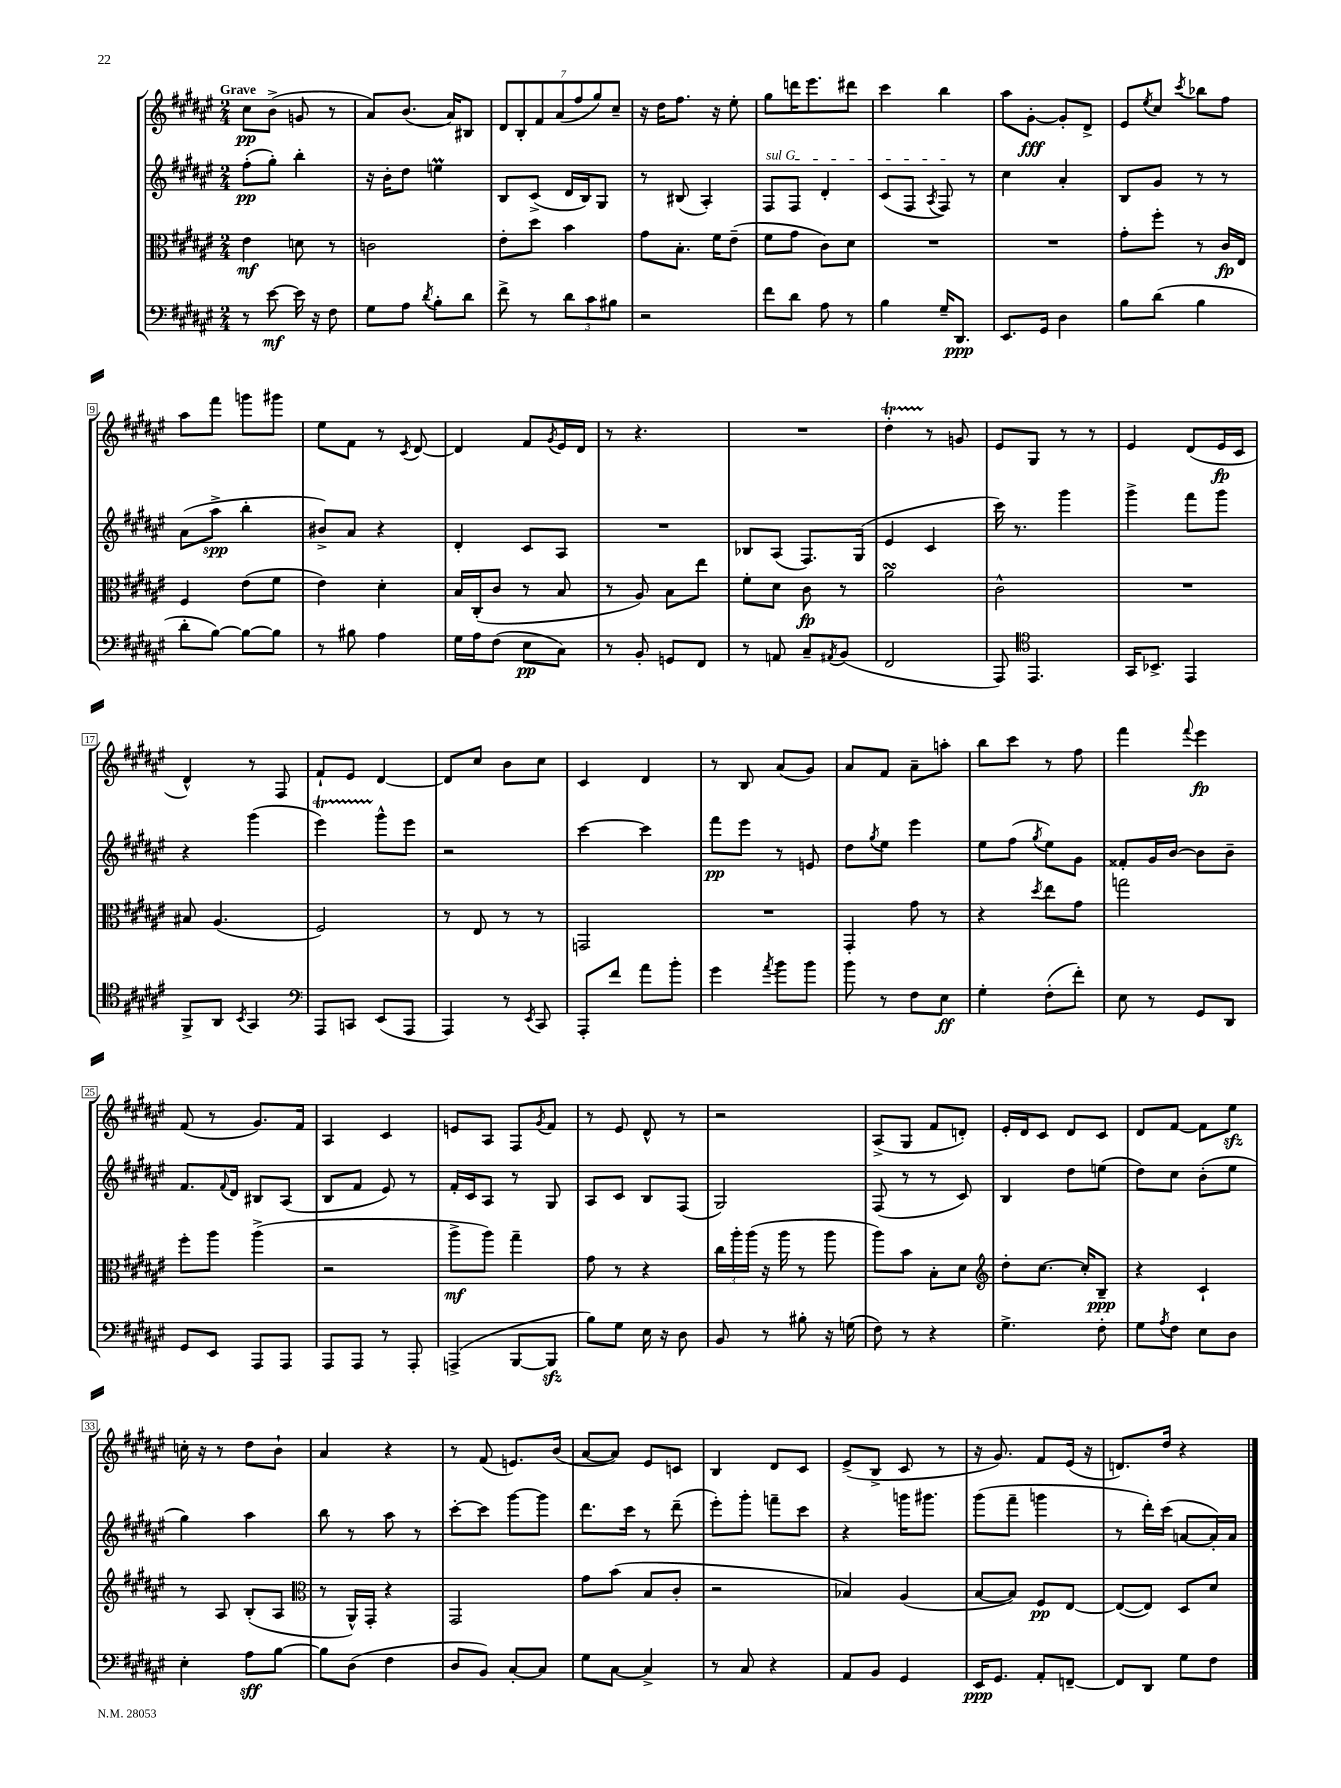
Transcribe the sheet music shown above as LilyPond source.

<<
\new StaffGroup <<
\new Staff = "s0" {
    \clef treble \key fis \major \numericTimeSignature \time 2/4 \tempo "Grave"
    cis''8\pp b'8->( g'8 r8 |
    ais'8) b'8.( ais'16) bis8 |
    \tuplet 7/4 { dis'8 b8-. fis'8 ais'8( fis''8 gis''8) cis''8-- } |
    r16 dis''16 fis''8. r16 eis''8-. |
    gis''8 d'''16 eis'''8. dis'''8 |
    cis'''4 b''4 |
    ais''8 gis'8~-.\fff gis'8-. dis'8-> |
    eis'8 \acciaccatura { eis''8 } cis''8 \acciaccatura { cis'''8 } bes''8 fis''8 |
    ais''8 fis'''8 g'''8 gis'''8 |
    eis''8 fis'8 r8 \acciaccatura { cis'8 } dis'8~ |
    dis'4 fis'8 \acciaccatura { gis'8 } eis'16 dis'16 |
    r8 r4. |
    R2 |
    dis''4-.\startTrillSpan r8\stopTrillSpan g'8 |
    eis'8 gis8 r8 r8 |
    eis'4 dis'8( eis'16\fp cis'16 |
    dis'4-^) r8 fis8 |
    fis'8-! eis'8 dis'4~ |
    dis'8 cis''8 b'8 cis''8 |
    cis'4 dis'4 |
    r8 b8 ais'8( gis'8) |
    ais'8 fis'8 ais'8-- a''8-. |
    b''8 cis'''8 r8 fis''8 |
    fis'''4 \appoggiatura { fis'''8 } eis'''4\fp |
    fis'8( r8 gis'8.) fis'16 |
    ais4 cis'4 |
    e'8 ais8 fis8 \acciaccatura { gis'8 } fis'8 |
    r8 eis'8 dis'8-^ r8 |
    r2 |
    ais8->( gis8 fis'8 d'8-.) |
    eis'16-. dis'16 cis'8 dis'8 cis'8 |
    dis'8 fis'8~ fis'8 eis''8\sfz |
    c''16-. r16 r8 dis''8 b'8-! |
    ais'4 r4 |
    r8 fis'8( e'8.) b'16( |
    ais'8~ ais'8) eis'8 c'8 |
    b4 dis'8 cis'8 |
    eis'8->( b8-> cis'8 r8 |
    r16 gis'8.) fis'8 eis'16( r16 |
    d'8.) dis''16 r4 \bar "|." |
}
\new Staff = "s1" {
    \clef treble \key fis \major \numericTimeSignature \time 2/4
    fis''8-.\pp( gis''8-.) b''4-. |
    r16 b'16-. dis''8 e''4\prall |
    b8 cis'8->( dis'16 b16) gis8 |
    r8 bis8( ais4-.) |
    \once \override TextSpanner.bound-details.left.text = \markup { \italic "sul G" } fis8\startTextSpan fis8 dis'4-. |
    cis'8( fis8 \acciaccatura { ais8 } fis8\stopTextSpan) r8 |
    cis''4 ais'4-. |
    b8 gis'8 r8 r8 |
    ais'8( ais''8->\spp b''4-. |
    bis'8->) ais'8 r4 |
    dis'4-. cis'8 ais8 |
    R2 |
    bes8 ais8( fis8.) gis16( |
    eis'4 cis'4 |
    cis'''16) r8. gis'''4 |
    gis'''4-> fis'''8 gis'''8 |
    r4 gis'''4( |
    eis'''4\startTrillSpan) gis'''8-^\stopTrillSpan eis'''8 |
    r2 |
    cis'''4~ cis'''4 |
    fis'''8\pp eis'''8 r8 e'8 |
    dis''8 \acciaccatura { gis''8 } eis''8 eis'''4 |
    eis''8 fis''8( \acciaccatura { gis''8 } eis''8) gis'8 |
    fisis'8-. gis'16 b'16~ b'8 b'8-- |
    fis'8. \appoggiatura { fis'8 } dis'16 bis8 ais8( |
    b8 fis'8 eis'8) r8 |
    fis'16-. cis'16 ais8 r8 gis8 |
    ais8 cis'8 b8 fis8( |
    gis2) |
    fis8( r8 r8 cis'8) |
    b4 dis''8 e''8( |
    dis''8) cis''8 b'8-.( eis''8 |
    gis''4) ais''4 |
    b''8 r8 ais''8 r8 |
    cis'''8~-. cis'''8 gis'''8~ gis'''8 |
    dis'''8. cis'''16 r8 dis'''8--( |
    eis'''8-.) gis'''8-. f'''8-- cis'''8 |
    r4 g'''16 gis'''8. |
    gis'''8( fis'''8-- g'''4 |
    r8 dis'''16-.) cis'''16( a'8~ a'16-.) a'16 \bar "|." |
}
\new Staff = "s2" {
    \clef alto \key fis \major \numericTimeSignature \time 2/4
    eis'4\mf d'8 r8 |
    c'2 |
    eis'8-. dis''8 b'4 |
    gis'8 b8.-. fis'16 eis'8--( |
    fis'8 gis'8 cis'8) dis'8 |
    R2 |
    R2 |
    gis'8-. fis''8-. r8 cis'16\fp eis16 |
    fis4 eis'8( fis'8 |
    eis'4) dis'4-. |
    b16 cis16-.( cis'8 r8 b8 |
    r8 ais8) b8 eis''8 |
    fis'8-. dis'8 cis'8\fp r8 |
    ais'2\turn |
    cis'2-^ |
    R2 |
    bis8 ais4.( |
    fis2) |
    r8 eis8 r8 r8 |
    g,2 |
    R2 |
    gis,4-. gis'8 r8 |
    r4 \acciaccatura { dis''8 } eis''8 gis'8 |
    g''2 |
    fis''8-. ais''8 ais''4->( |
    r2 |
    ais''8->\mf ais''8) gis''4-- |
    gis'8 r8 r4 |
    \tuplet 3/2 { cis''16 ais''16-. ais''16( } r16 ais''16 r8 ais''8 |
    ais''8) b'8 b8-. dis'8 |
    \clef treble dis''8-. cis''8.~ cis''16-. b8--\ppp |
    r4 cis'4-! |
    r8 ais8 b8-.( ais8 |
    \clef alto r8 ais,16-^) gis,16-. r4 |
    gis,2 |
    gis'8 b'8( b8 cis'8-. |
    r2 |
    bes4) ais4( |
    b8~ b8) fis8\pp eis8~ |
    eis8~( eis8) dis8 dis'8 \bar "|." |
}
\new Staff = "s3" {
    \clef bass \key fis \major \numericTimeSignature \time 2/4
    r8 eis'8~\mf eis'16 r16 fis8 |
    gis8 ais8 \acciaccatura { dis'8 } b8-. dis'8 |
    fis'8-> r8 \tuplet 3/2 { dis'8 cis'8 bis8 } |
    r2 |
    fis'8 dis'8 ais8 r8 |
    b4 gis16-- dis,8.\ppp |
    eis,8. gis,16 dis4 |
    b8 dis'8( b4 |
    dis'8-. b8~) b8~ b8 |
    r8 bis8 ais4 |
    gis16 ais16 fis8( eis8\pp cis8) |
    r8 b,8-. g,8 fis,8 |
    r8 a,8 cis8-- \acciaccatura { ais,8 } b,8( |
    fis,2 |
    ais,,8) \clef tenor eis,4. |
    gis,16 bes,8.-> eis,4 |
    fis,8-> ais,8 \acciaccatura { b,8 } gis,4 |
    \clef bass ais,,8 c,8 eis,8( ais,,8 |
    ais,,4) r8 \acciaccatura { eis,8 } cis,8 |
    ais,,8-. fis'8 ais'8 b'8-. |
    gis'4 \acciaccatura { ais'8 } b'8 b'8 |
    b'8 r8 fis8 eis8\ff |
    gis4-. fis8-.( fis'8-.) |
    eis8 r8 gis,8 dis,8 |
    gis,8 eis,8 ais,,8 ais,,8 |
    ais,,8 ais,,8 r8 ais,,8-. |
    a,,4->( b,,8~ b,,8\sfz |
    b8) gis8 eis16 r16 dis8 |
    b,8 r8 bis8-. r16 g16( |
    fis8) r8 r4 |
    gis4.-> fis8-. |
    gis8 \acciaccatura { ais8 } fis8 eis8 dis8 |
    eis4-. ais8\sff b8~ |
    b8 dis8( fis4 |
    dis8 b,8) cis8~-. cis8 |
    gis8 cis8~ cis4-> |
    r8 cis8 r4 |
    ais,8 b,8 gis,4 |
    eis,16\ppp gis,8. ais,8-. f,8~-- |
    f,8 dis,8 gis8 fis8 \bar "|." |
}
>>
>>
\layout { \context { \Score \override BarNumber.stencil = #(make-stencil-boxer 0.1 0.3 ly:text-interface::print) } }
